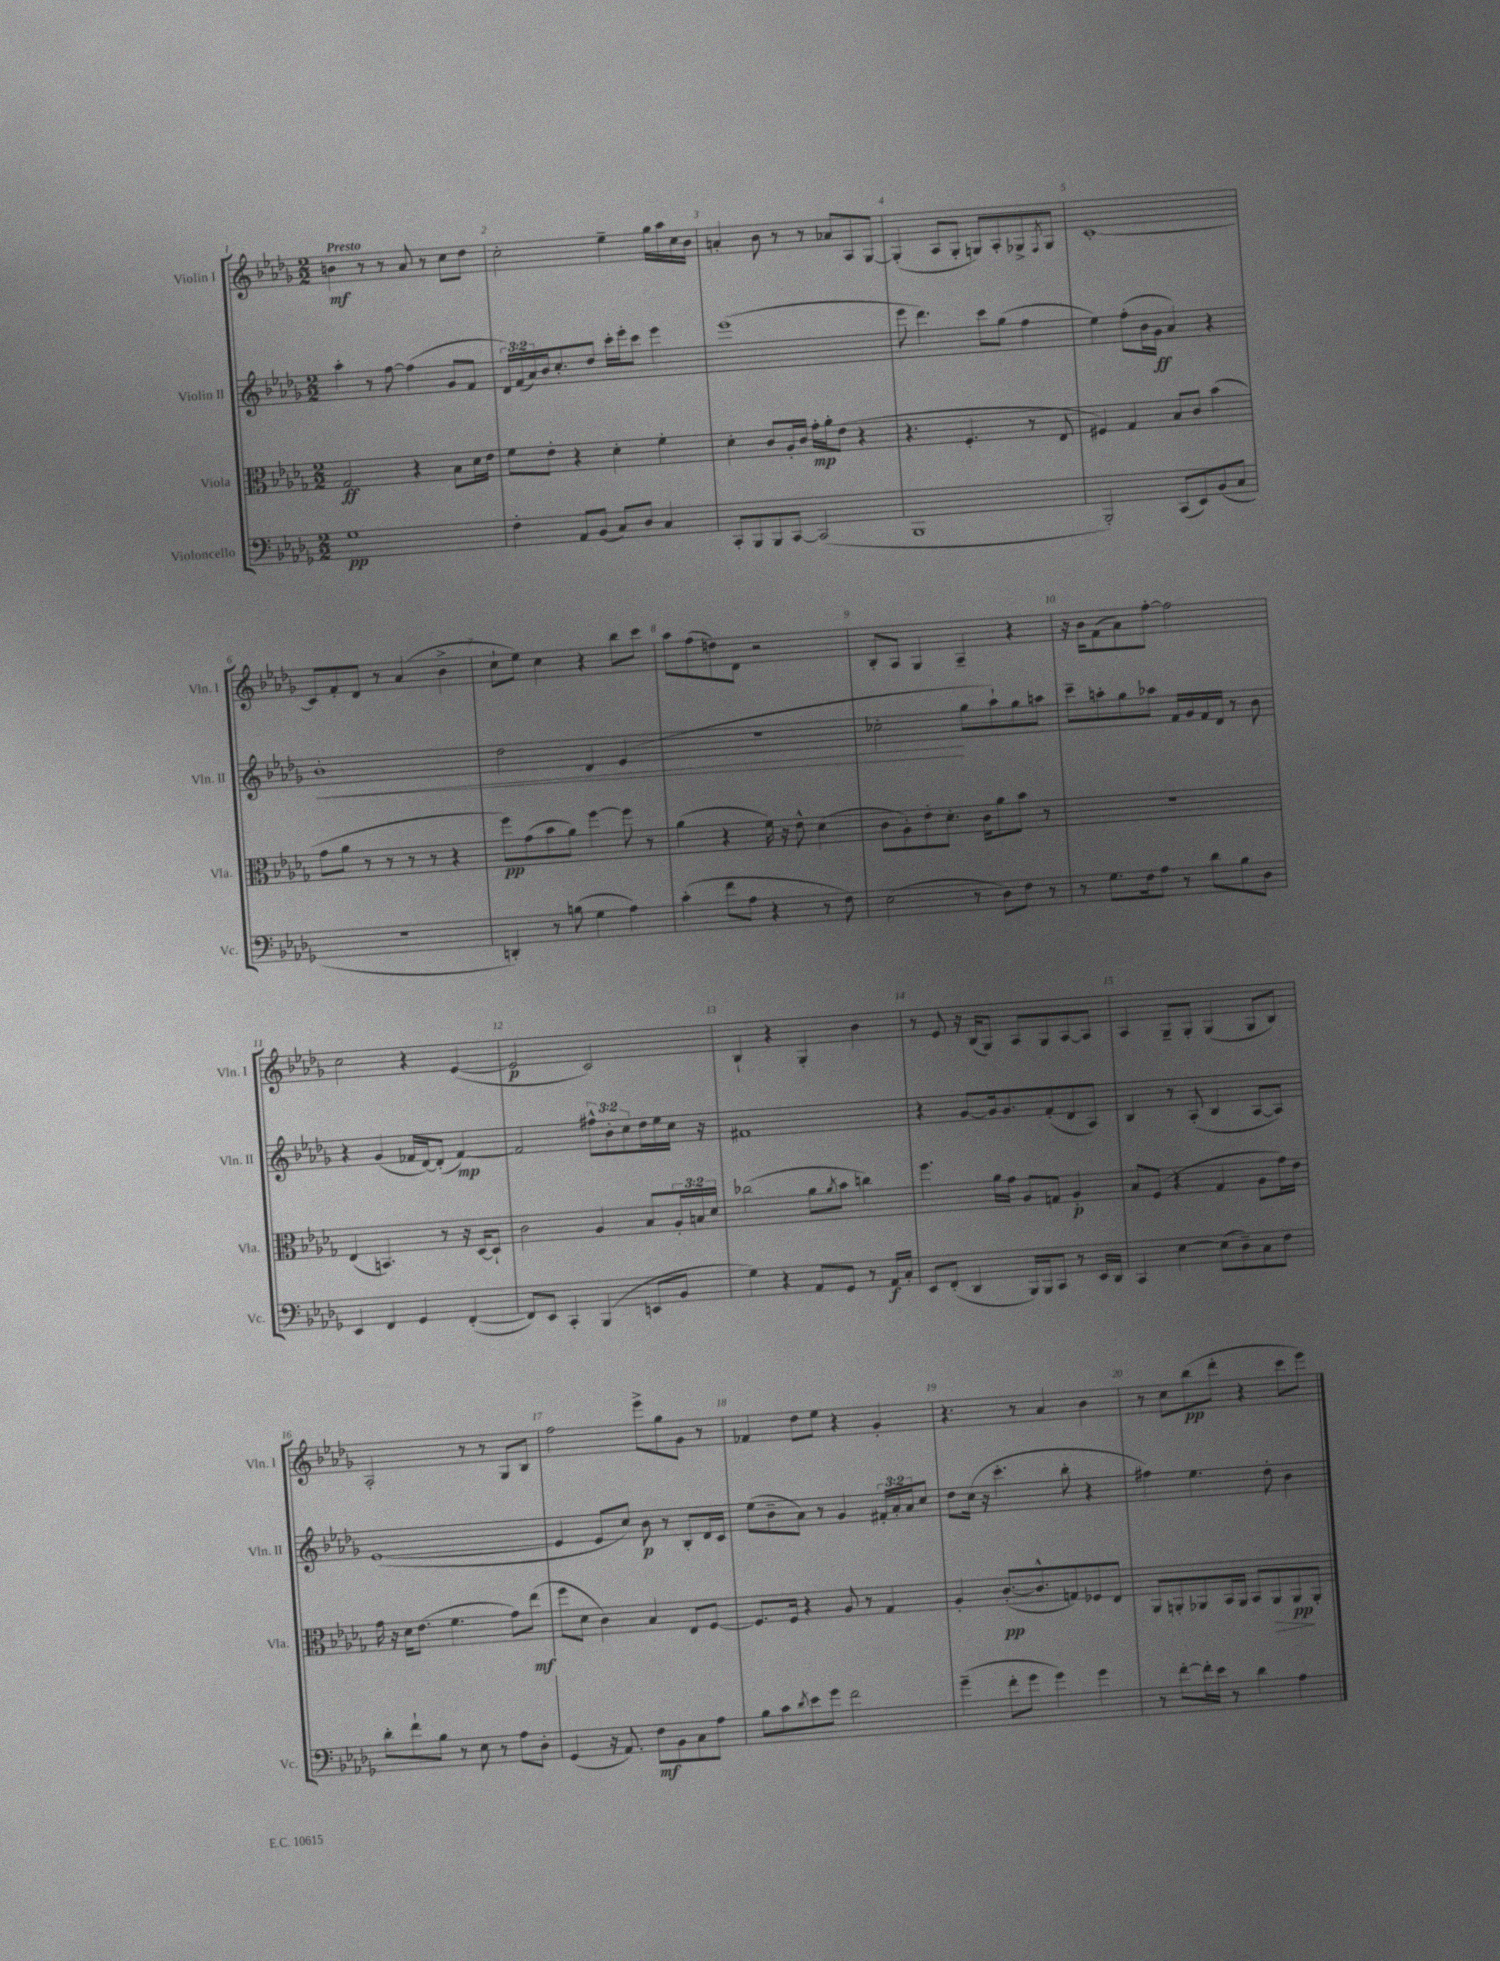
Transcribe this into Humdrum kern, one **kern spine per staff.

**kern	**kern	**kern	**kern
*staff4	*staff3	*staff2	*staff1
*clefF4	*clefC3	*clefG2	*clefG2
*k[b-e-a-d-g-]	*k[b-e-a-d-g-]	*k[b-e-a-d-g-]	*k[b-e-a-d-g-]
*M2/2	*M2/2	*M2/2	*M2/2
1G-	2G-	4aa-'	4b
.	.	8r	8r
.	.	[8ff	8r
.	4r	(4ff]	8a-
.	.	.	8r
.	8B-	8g-	8cc
.	16d-	8f	8dd-
.	16e-	.	.
=	=	=	=
4F'	8f	24d-)	2cc'
.	.	(24f	.
.	.	24a-)	.
.	8e-'	16b-	.
.	.	8.cc'	.
8AA-	4r	.	.
(8BB-	.	8dd-	.
8C)	4d-'	16ccc'	4ee-~
.	.	16eee-'	.
8D-	.	8ccc	.
4C	4f'	4eee-	16gg-
.	.	.	16aa-
.	.	.	16cc
.	.	.	16b-
=	=	=	=
8CC'	4d-'	(1eee-	4a'
8BBB-	.	.	.
8BBB-	8c	.	8b-
[8CC	16A-'	.	8r
.	16c	.	.
(2CC]	16g-'	.	8r
.	16a-'	.	.
.	(8e-	.	8a-
.	4r	.	8A-
.	.	.	[8G-
=	=	=	=
1BBB-	4.r	8eee-	(4G-']
.	.	4.ddd-)	.
.	.	.	8A-
.	4.F'	.	8G-'
.	.	8ccc	8G)
.	.	(8gg-	8A-'
.	8r	4ff	8G-^
.	.	.	8qF
.	8E-	.	8G-
=	=	=	=
2BBB-')	4F#)	4ee-)	[1c'
.	4G-	(8ff'	.
.	.	16b-	.
.	.	16g-	.
(8CC	8B-	4a-)	.
8EE-)	8c	.	.
(8BB-	(4b-	4r	.
8C	.	.	.
=	=	=	=
1r	8g-	1b-'	8c]
.	8a-	.	8f'
.	8r	.	8d-
.	8r	.	8r
.	8r	.	(4a-
.	8r	.	.
.	4r	.	4b-^
=	=	=	=
4DD')	8ff)	2dd-	8cc`
.	(8g-	.	8ee-)
8r	8b-	.	4cc
(8B	8a-)	.	.
4G-	[4ff	4d-	4r
4A-)	8ff]	(4e-	8bb-
.	8r	.	8ccc
=	=	=	=
(4c'	(4a-	1r	8aa-
.	.	.	(8ff
8f	4r	.	8dd)
8A-	.	.	8d-
4r	16f)	.	2r
.	16r	.	.
.	8e-^^	.	.
8r	(4d-	.	.
8F)	.	.	.
=	=	=	=
(2E-	8c	2cc-'	8B-'
.	8A-')	.	8A-
.	8e-'	.	4G-
.	8.d-'	.	.
8r	.	8gg-	4A-~
.	16c	.	.
8D-)	8a-	8aa-`)	.
8F	8b-	8gg-	4r
8r	8r	8aa	.
=	=	=	=
8r	1r	8ccc~	16r
.	.	.	16b-
8.G-	.	8aa'	(8f
.	.	8gg-	8a-)
16F	.	.	.
8A-	.	8aa-	[8ff'
8r	.	16f	2ff]
.	.	16g-	.
8d-	.	16f	.
.	.	16d-	.
8B-	.	8r	.
8D-	.	8b-	.
=	=	=	=
4EE-	(4E-	4r	2cc
4FF	4.BB)	(4g-	.
4GG-	.	16f-	4r
.	.	[16d-)	.
.	8r	(8d-']	.
([4FF'	16r	[4f-)	([4e-
.	[16D-	.	.
.	8D-`]	.	.
=	=	=	=
8FF])	2c	2f-]	2e-]
8EE-	.	.	.
4CC'	.	.	.
(4BBB-	4A-	12ff#^^	2c)
.	.	12b-'	.
.	.	12cc	.
8EE	8B-	16dd-	.
.	.	16ee-	.
8BB-	24A-'	16cc	.
.	24B	.	.
.	.	16r	.
.	24d-	.	.
=	=	=	=
4G-)	(2cc-	1f#	4B-`
4r	.	.	4r
8AA-	8a-	.	4G-'
.	8qa-	.	.
8GG-	8b-	.	.
8r	4cc)	.	4b-
16AA-	.	.	.
16C'	.	.	.
=	=	=	=
8EE-	4.ff	4r	8r
(8FF'	.	.	8e-
4DD-	.	[8g-	16r
.	.	.	(16B-
.	16a-	16g-]	8G-)
.	16g-	8.g-	.
16BBB-)	8A-	.	8A-
16BBB-	.	.	.
8CC	8G	(8f'	8G-
8r	4A-'	8d-	[8A-
16EE-	.	8A-)	8A-]
16DD-	.	.	.
=	=	=	=
4CC	8B-	4B-	4A-
.	(8F	.	.
[4E-	4r	8r	8G-~
.	.	(8A-'	8G-'
(8E-]	4G-	4B-	(4G-
8D-~)	.	.	.
8C	8A-	[8A-	8G-
8F	16g-)	8A-])	8B-)
.	16e-	.	.
=	=	=	=
8d-'	16g-	([1e-	2A-'
.	16r	.	.
8f`	16d-	.	.
.	(8.e-	.	.
8B-	.	.	.
8r	4.f	.	.
8E-	.	.	8r
8r	.	.	8r
8A-	8g-)	.	8G-
8D-'	(8ee-	.	8B-
=	=	=	=
(4GG-	8ff	4e-]	2ff
.	8d-	.	.
16r	4c)	8e-	.
8.AA-)	.	.	.
.	.	8cc)	.
8F	4B-	8b-	8eee-^
8BB-	.	8r	8gg-
8C	8E-	8B-'	8g-
8A-	[8F	16d-	8r
.	.	16c	.
=	=	=	=
8B-	8.F]	(8ee-	4f-
8c	.	8b-~	.
.	16F	.	.
8qd-	.	.	.
8e-	4r	8a-)	8dd-
8g-	.	8r	8ee-
2f	8A-	4g-	4r
.	8r	.	.
.	4G-	24f#'	4g-'
.	.	24a-'	.
.	.	24a-	.
.	.	8cc	.
=	=	=	=
(4g-~	4A-'	8dd-	4.r
.	.	(16cc	.
.	.	16r	.
8f'	([8.c'	4.ccc'	.
8g-	.	.	8r
.	8.c^^]	.	.
4g-)	.	.	4a-
.	8G)	8bb-'	.
4g-	8F-	4r	4b-
.	8E-	.	.
=	=	=	=
8r	8AA-	4ff#)	8r
[8f'	8AA'	.	8cc
16f']	8AA-	4.ee-	(8bb-
16e-	.	.	.
8r	16BB-	.	8ddd-'
.	16AA-	.	.
4d-	8BB-	.	4r
.	8AA-	8dd-'	.
4A-	8AA-	4b-	8ccc
.	8AA-'	.	8eee-)
==	==	==	==
*-	*-	*-	*-
